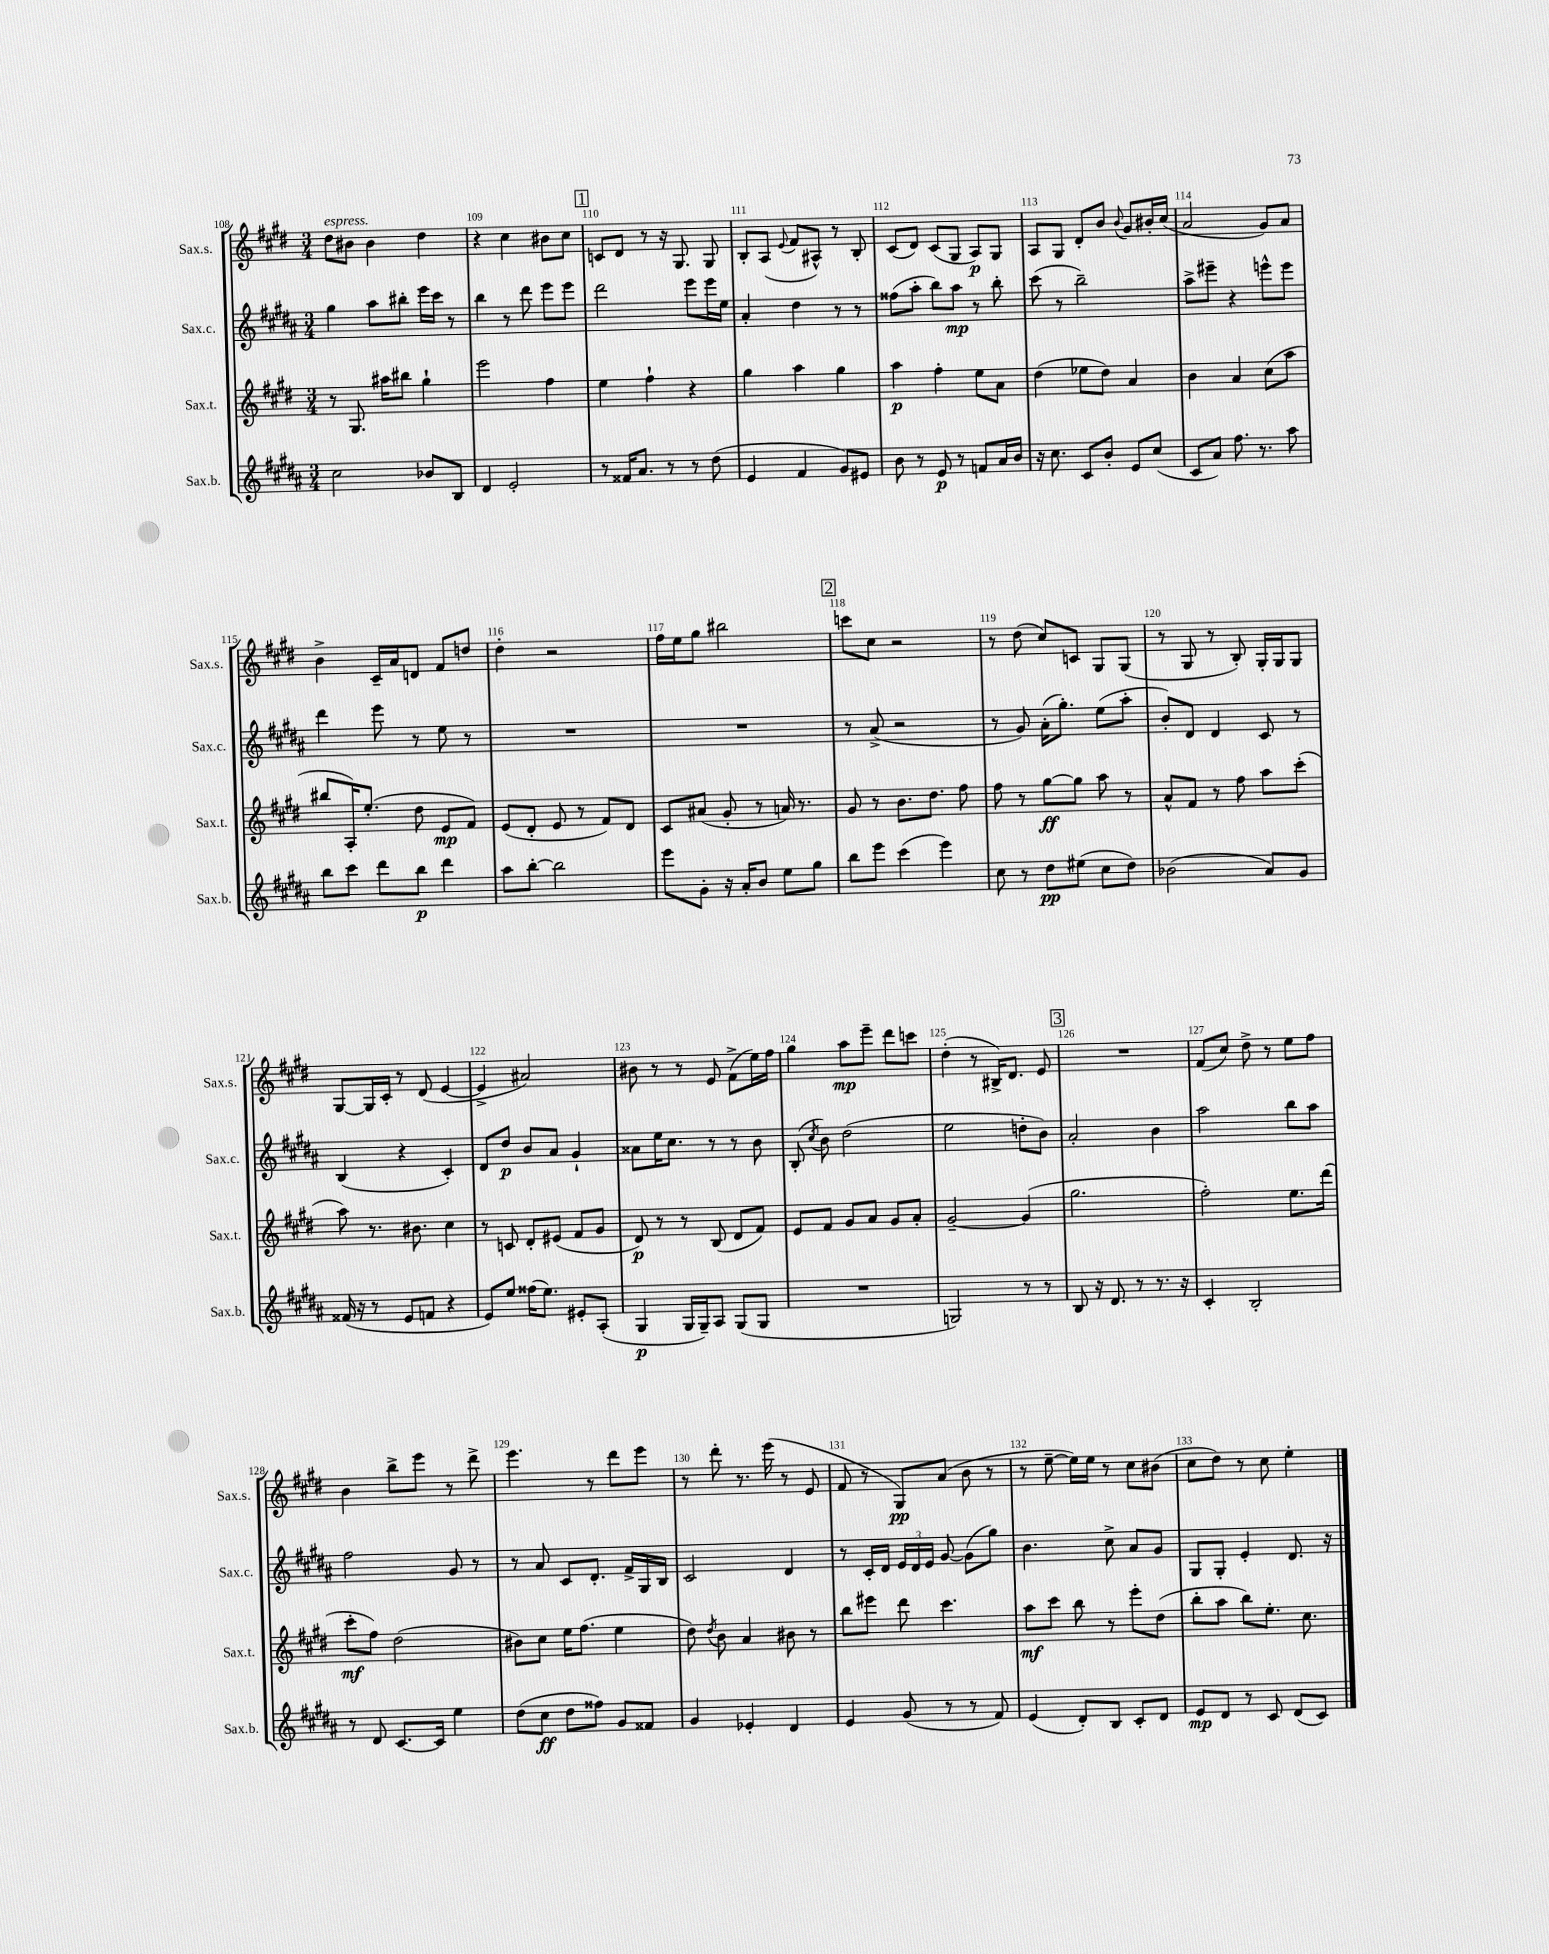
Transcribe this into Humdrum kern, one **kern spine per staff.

**kern	**dynam	**kern	**dynam	**kern	**dynam	**kern	**dynam
*part4	*part4	*part3	*part3	*part2	*part2	*part1	*part1
*staff4	*staff4	*staff3	*staff3	*staff2	*staff2	*staff1	*staff1
*I"Sax.b.	*	*I"Sax.t.	*	*I"Sax.c.	*	*I"Sax.s.	*
*I'Sax.b.	*	*I'Sax.t.	*	*I'Sax.c.	*	*I'Sax.s.	*
*clefG2	*	*clefG2	*	*clefG2	*	*clefG2	*
*k[f#c#g#d#a#]	*	*k[f#c#g#d#]	*	*k[f#c#g#d#a#]	*	*k[f#c#g#d#]	*
*M3/4	*	*M3/4	*	*M3/4	*	*M3/4	*
=108	=108	=108	=108	=108	=108	=108	=108
!	!	!	!	!	!	!LO:TX:a:i:t=espress.	!
2cc#\	.	8r	.	4gg#\	.	8dd#\L	.
.	.	8.G#/	.	.	.	8b#X\J	.
.	.	.	.	8aa#\L	.	4b#\	.
.	.	16aa#X\KL	.	.	.	.	.
.	.	8bb#X\J	.	8bb#X'\J	.	.	.
8b-X/L	.	4gg#`\	.	16eee\LL	.	4dd#\	.
.	.	.	.	16ccc#\JJ	.	.	.
8B/J	.	.	.	8r	.	.	.
=109	=109	=109	=109	=109	=109	=109	=109
4d#/	.	2eee\	.	4bb\	.	4r	.
2e'/	.	.	.	8r	.	4cc#\	.
.	.	.	.	8ddd#\	.	.	.
.	.	4ff#\	.	8eee\L	.	8b#X\L	.
.	.	.	.	8eee\J	.	8cc#\J	.
!!LO:REH:place=s1:t=1
=110	=110	=110	=110	=110	=110	=110	=110
8r	.	4ee\	.	2ddd#\	.	8cn/L	.
16f##X/KL	.	.	.	.	.	8d#/J	.
8.a#/J	.	.	.	.	.	.	.
.	.	4ff#`\	.	.	.	8r	.
8r	.	.	.	.	.	16r	.
.	.	.	.	.	.	8.G#/	.
8r	.	4r	.	8eee\L	.	.	.
(8dd#\	.	.	.	16eee\L	.	8G#/	.
.	.	.	.	16ee\JJ	.	.	.
=111	=111	=111	=111	=111	=111	=111	=111
4e/	.	4gg#\	.	4a#'/	.	8B'/L	.
.	.	.	.	.	.	(8A/J	.
.	.	.	.	.	.	8qqe/	.
4f#/	.	4aa\	.	4dd#\	.	8f#/L	.
.	.	.	.	.	.	8A#X^^/J)	.
8g#/L)	.	4gg#\	.	8r	.	8r	.
8e#X/J	.	.	.	8r	.	8B'/	.
=112	=112	=112	=112	=112	=112	=112	=112
8b\	.	4aa\	p	(8ff##X\L	.	(8c#/L	.
8r	.	.	.	8aa#'\J	.	8d#/J)	.
8e/	p	4ff#'\	.	8bb\L)	.	(8c#/L	.
8r	.	.	.	8aa#\J	mp	8G#/J	.
8fn/L	.	8ee\L	.	8r	.	8A/L)	p
16a#/L	.	8a\J	.	8bb'\	.	8G#/J	.
16b/JJ	.	.	.	.	.	.	.
=113	=113	=113	=113	=113	=113	=113	=113
16r	.	(4dd#\	.	(8ccc#\	.	8A/L	.
8.cc#\	.	.	.	.	.	.	.
.	.	.	.	8r	.	8G#/J	.
8c#/L	.	8ee-X\L	.	2bb~\)	.	8d#'/L	.
8b'/J	.	8dd#\J)	.	.	.	8b/J	.
.	.	.	.	.	.	8qqb/	.
8e/L	.	4a/	.	.	.	8g#/L	.
(8cc#/J	.	.	.	.	.	16b#X'/L	.
.	.	.	.	.	.	(16cc#/JJ	.
=114	=114	=114	=114	=114	=114	=114	=114
8c#/L	.	4b\	.	8aa#^\L	.	2a/	.
8a#/J)	.	.	.	8eee#X~\J	.	.	.
8.ff#\	.	4a/	.	4r	.	.	.
8.r	.	.	.	.	.	.	.
.	.	(8cc#\L	.	8eeen^^\L	.	8g#/L)	.
8aa#\	.	8aa\J	.	8eee\J	.	8a/J	.
!!LO:LB:g=z
=115	=115	=115	=115	=115	=115	=115	=115
8bb\L	.	8bb#X/L	.	4ddd#\	.	4b^\	.
8ccc#\J	.	16A'/K)	.	.	.	.	.
.	.	(8.ee'/J	.	.	.	.	.
8ddd#\L	.	.	.	8eee\	.	16c#~/LL	.
.	.	.	.	.	.	16a/J	.
8bb\J	p	8dd#\	.	8r	.	8dn/J	.
4ddd#\	.	8e/L	mp	8ee\	.	8f#/L	.
.	.	8f#/J)	.	8r	.	8ddn/J	.
=116	=116	=116	=116	=116	=116	=116	=116
8aa#\L	.	(8e/L	.	2.r	.	4dd#'\	.
[8bb'\J	.	8d#'/J	.	.	.	.	.
2bb\]	.	8e/	.	.	.	2r	.
.	.	8r	.	.	.	.	.
.	.	8f#/L)	.	.	.	.	.
.	.	8d#/J	.	.	.	.	.
=117	=117	=117	=117	=117	=117	=117	=117
8eee\L	.	8c#/L	.	2.r	.	16ff#\LL	.
.	.	.	.	.	.	16ee\J	.
8g#'\J	.	(8a#X/J	.	.	.	8gg#\J	.
16r	.	8g#'/	.	.	.	2bb#X\	.
16a#'/KL	.	.	.	.	.	.	.
8b/J	.	8r	.	.	.	.	.
8ee\L	.	16an/)	.	.	.	.	.
.	.	8.r	.	.	.	.	.
8gg#\J	.	.	.	.	.	.	.
!!LO:REH:place=s1:t=2
=118	=118	=118	=118	=118	=118	=118	=118
8bb\L	.	8g#/	.	8r	.	8cccn\L	.
8eee\J	.	8r	.	(8a#^/	.	8cc#\J	.
(4ccc#\	.	8.b\L	.	2r	.	2r	.
.	.	8.dd#\J	.	.	.	.	.
4eee\)	.	.	.	.	.	.	.
.	.	8ff#\	.	.	.	.	.
=119	=119	=119	=119	=119	=119	=119	=119
8cc#\	.	8ff#\	.	8r	.	8r	.
8r	.	8r	.	8g#/)	.	(8dd#\	.
8dd#\L	pp	[8gg#\L	ff	(16a#'\KL	.	8cc#/L)	.
.	.	.	.	8.gg#'\J)	.	.	.
(8ee#X\J	.	8gg#\J]	.	.	.	8cn/J	.
8cc#\L	.	8aa\	.	(8ee\L	.	8G#/L	.
8dd#\J)	.	8r	.	8aa#'\J	.	(8G#/J	.
=120	=120	=120	=120	=120	=120	=120	=120
(2b-X\	.	8a^^/L	.	8b'/L)	.	8r	.
.	.	8f#/J	.	8d#/J	.	8G#/	.
.	.	8r	.	4d#/	.	8r	.
.	.	8ff#\	.	.	.	8B'/)	.
8a#/L)	.	8aa\L	.	8c#/	.	16G#'/LL	.
.	.	.	.	.	.	16G#/J	.
8g#/J	.	(8ccc#'\J	.	8r	.	8G#/J	.
!!LO:LB:g=z
=121	=121	=121	=121	=121	=121	=121	=121
(16f##X/	.	8aa\)	.	(4B/	.	[8G#/L	.
16r	.	.	.	.	.	.	.
8r	.	8.r	.	.	.	16G#/L]	.
.	.	.	.	.	.	16c#'/JJ	.
8e/L	.	.	.	4r	.	8r	.
.	.	8.b#X\	.	.	.	.	.
8fn/J	.	.	.	.	.	(8d#/	.
4r	.	4cc#\	.	4c#'/)	.	[4e/	.
=122	=122	=122	=122	=122	=122	=122	=122
8e/L)	.	8r	.	8d#/L	.	4e^/]	.
8ee/J	.	8cn/	.	8dd#/J	p	.	.
(16ff##X\KL	.	8d#'/L	.	8b/L	.	2a#X/)	.
8.ee\J)	.	.	.	.	.	.	.
.	.	(8e#X/J	.	8a#/J	.	.	.
8e#X'/L	.	8f#/L	.	4g#`/	.	.	.
(8A#'/J	.	8g#/J	.	.	.	.	.
=123	=123	=123	=123	=123	=123	=123	=123
4G#/	p	8d#/)	p	8a##X\L	.	8b#X\	.
.	.	8r	.	16ee\K	.	8r	.
.	.	.	.	8.cc#\J	.	.	.
16G#/LL	.	8r	.	.	.	8r	.
16G#~/J)	.	.	.	.	.	.	.
8A#/J	.	(8B/	.	8r	.	8e/	.
(8G#/L	.	8d#/L	.	8r	.	(8f#^\L	.
8G#/J	.	8f#/J)	.	8b\	.	16ee\L)	.
.	.	.	.	.	.	16ff#\JJ	.
=124	=124	=124	=124	=124	=124	=124	=124
2.r	.	8e/L	.	(8B'/	.	4gg#\	.
.	.	.	.	8qcc#/	.	.	.
.	.	8f#/J	.	8b\)	.	.	.
.	.	8g#/L	.	(2dd#\	.	8aa\L	mp
.	.	8a/J	.	.	.	8eee~\J	.
.	.	8g#/L	.	.	.	8ddd#\L	.
.	.	8a'/J	.	.	.	8cccn\J	.
=125	=125	=125	=125	=125	=125	=125	=125
2Gn/)	.	[2g#~/	.	2ee\	.	(4dd#'\	.
.	.	.	.	.	.	8r	.
.	.	.	.	.	.	16B#X^/KL)	.
.	.	.	.	.	.	8.d#/J	.
8r	.	(4g#/]	.	8ddn'\L	.	.	.
8r	.	.	.	8b\J)	.	8e/	.
!!LO:REH:place=s1:t=3
=126	=126	=126	=126	=126	=126	=126	=126
8B/	.	2.gg#\	.	2a#'/	.	2.r	.
16r	.	.	.	.	.	.	.
8.d#/	.	.	.	.	.	.	.
8r	.	.	.	.	.	.	.
8.r	.	.	.	4b\	.	.	.
16r	.	.	.	.	.	.	.
=127	=127	=127	=127	=127	=127	=127	=127
4c#'/	.	2ff#'\)	.	2aa#\	.	(8f#/L	.
.	.	.	.	.	.	8cc#/J)	.
2B'/	.	.	.	.	.	8dd#^\	.
.	.	.	.	.	.	8r	.
.	.	8.ee\L	.	8bb\L	.	8ee\L	.
.	.	.	.	8aa#\J	.	8ff#\J	.
.	.	(16ddd#\Jk	.	.	.	.	.
!!LO:LB:g=z
=128	=128	=128	=128	=128	=128	=128	=128
8r	.	8ccc#'\L	mf	2ff#\	.	4b\	.
8d#/	.	8ff#\J)	.	.	.	.	.
[8.c#/L	.	(2dd#\	.	.	.	8bb^\L	.
.	.	.	.	.	.	8eee\J	.
16c#/Jk]	.	.	.	.	.	.	.
4ee\	.	.	.	8g#/	.	8r	.
.	.	.	.	8r	.	8ddd#^\	.
=129	=129	=129	=129	=129	=129	=129	=129
(8dd#\L	.	8b#X\L)	.	8r	.	4.eee\	.
8cc#\J	ff	8cc#\J	.	8a#/	.	.	.
8dd#\L	.	16ee\KL	.	8c#/L	.	.	.
.	.	(8.ff#\J	.	.	.	.	.
8ff##X\J)	.	.	.	8.d#'/J	.	8r	.
8g#/L	.	4ee\	.	.	.	8ddd#\L	.
.	.	.	.	16f#^/LL	.	.	.
8f##X/J	.	.	.	16G#/	.	8eee\J	.
.	.	.	.	16B/JJ	.	.	.
=130	=130	=130	=130	=130	=130	=130	=130
4g#/	.	8dd#\)	.	2c#/	.	8r	.
.	.	8qdd#/	.	.	.	.	.
.	.	8b\	.	.	.	8ddd#'\	.
4e-X'/	.	4a/	.	.	.	8.r	.
.	.	.	.	.	.	(16eee\	.
4d#/	.	8b#X\	.	4d#/	.	8r	.
.	.	8r	.	.	.	8e/	.
=131	=131	=131	=131	=131	=131	=131	=131
4e/	.	8bb\L	.	8r	.	8f#/	.
.	.	8eee#X\J	.	16c#'/LL	.	8r	.
.	.	.	.	16d#/JJ	.	.	.
(8g#/	.	8ddd#\	.	24e/LL	.	8G#/L)	pp
.	.	.	.	24d#/	.	.	.
.	.	.	.	24e/JJ	.	.	.
8r	.	4.ccc#\	.	[8g#/	.	(8a/J	.
8r	.	.	.	(8g#\L]	.	8b\	.
8f#/)	.	.	.	8gg#\J)	.	8r	.
=132	=132	=132	=132	=132	=132	=132	=132
(4e/	.	8aa\L	mf	4.b\	.	8r	.
.	.	8ccc#\J	.	.	.	[8ee~\	.
8d#'/L)	.	8bb\	.	.	.	16ee\LL])	.
.	.	.	.	.	.	16ee\JJ	.
8B/J	.	8r	.	8cc#^\	.	8r	.
8c#'/L	.	8eee'\L	.	8a#/L	.	8cc#\L	.
8d#/J	.	(8dd#\J	.	8g#/J	.	(8b#X\J	.
=133	=133	=133	=133	=133	=133	=133	=133
8e/L	mp	8bb'\L	.	8G#/L	.	8cc#\L	.
8d#/J	.	8aa\J	.	8G#'/J	.	8dd#\J)	.
8r	.	8bb\L)	.	4e'/	.	8r	.
8c#/	.	8.ee'\J	.	.	.	8cc#\	.
(8d#/L	.	.	.	8.d#/	.	4ee'\	.
.	.	8.cc#\	.	.	.	.	.
8c#/J)	.	.	.	.	.	.	.
.	.	.	.	16r	.	.	.
==	==	==	==	==	==	==	==
*-	*-	*-	*-	*-	*-	*-	*-
